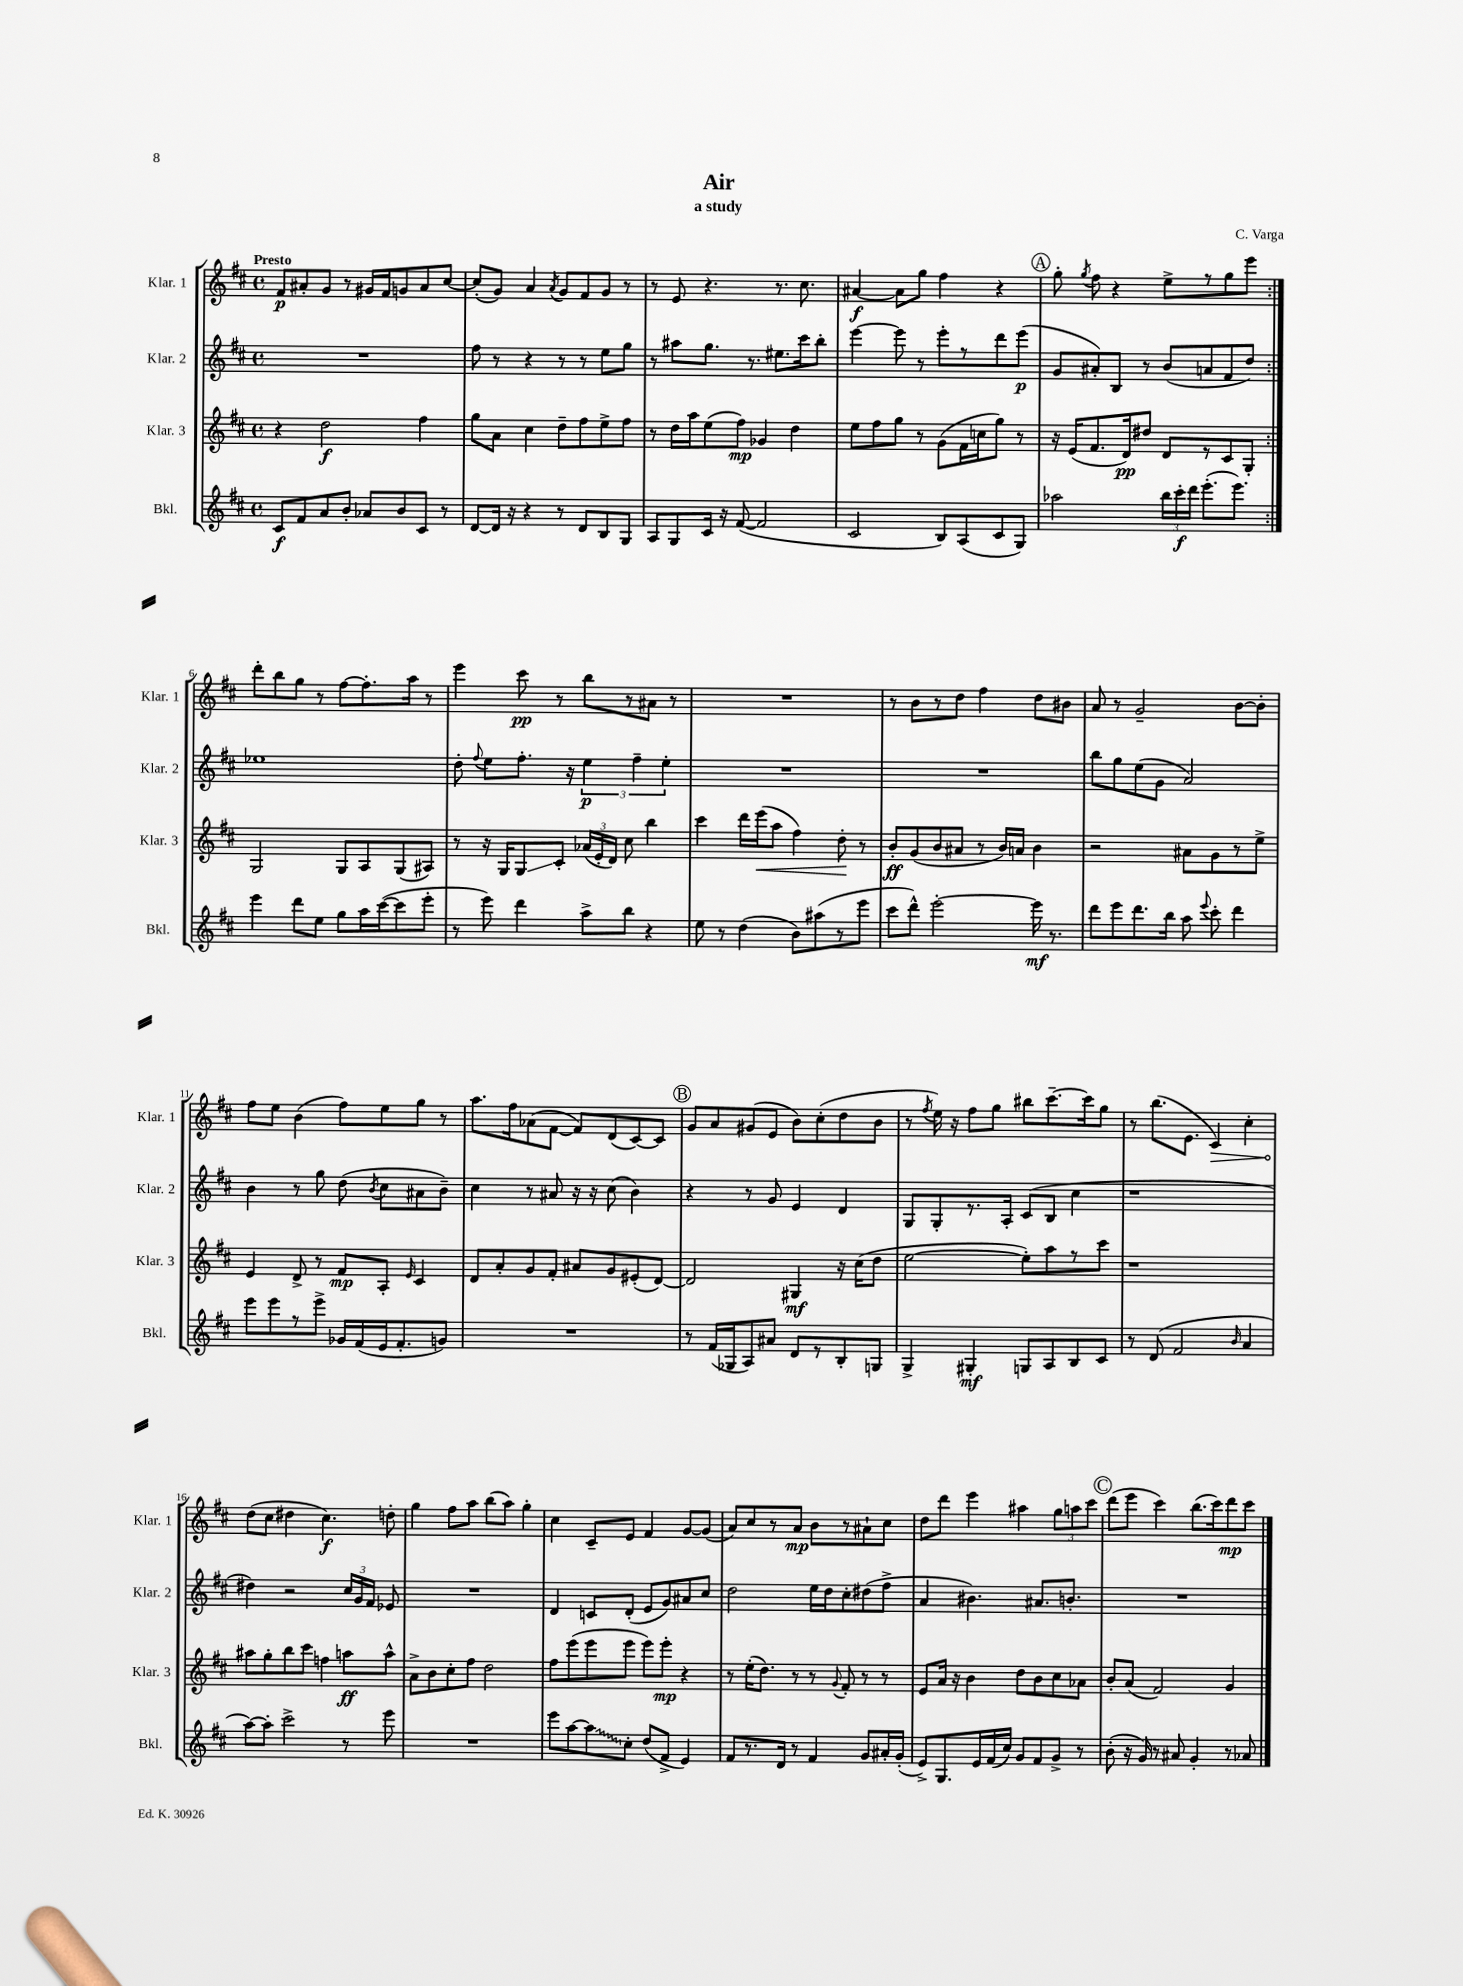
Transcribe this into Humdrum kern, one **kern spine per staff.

**kern	**kern	**kern	**kern
*staff4	*staff3	*staff2	*staff1
*clefG2	*clefG2	*clefG2	*clefG2
*k[f#c#]	*k[f#c#]	*k[f#c#]	*k[f#c#]
*M4/4	*M4/4	*M4/4	*M4/4
*met(c)	*met(c)	*met(c)	*met(c)
8c#/L	4r	1r	8f#/L
8f#/	.	.	8a#'/
8a/	2dd\	.	8g/J
8b'/J	.	.	8r
8a-/L	.	.	16g#/LL
.	.	.	16f#/J
8b/	.	.	8g/
8c#/J	4ff#\	.	8a#/
8r	.	.	[8cc#/J
=	=	=	=
[8d/L	8gg\L	8ff#\	(8cc#'/]L
16d/]Jk	8a\J	8r	8g/J)
16r	.	.	.
4r	4cc#\	4r	4a/
.	.	.	8qa/
8r	8dd~\L	8r	8g/L
8d/L	8ff#\	8r	8f#/
8B/	8ee^\	8ee\L	8g/J
8G/J	8ff#\J	8gg\J	8r
=	=	=	=
8A/L	8r	8r	8r
8G/	16dd\LL	8aa#\L	8e/
.	16aa\J	.	.
16c#/Jk	(8ee\	8.gg\J	4.r
16r	.	.	.
([8f#/	8ff#\J)	.	.
.	.	8.r	.
2f#/]	4g-/	.	.
.	.	8.ee#\L	8.r
.	4dd\	.	.
.	.	16ccc#\k	8.cc#\
.	.	8bb'\J	.
=	=	=	=
2c#/	8ee\L	[4eee\	[4a#/
.	8ff#\	.	.
.	8gg\J	8eee\]	8a#\]L
.	8r	8r	8gg\J
8B/L)	(8g\L	8eee'\L	4ff#\
(8A/	16f#\L	8r	.
.	16cc\J	.	.
8c#/	8gg\J)	8ddd\	4r
8G/J)	8r	(8eee\J	.
=	=	=	=
2aa-\	16r	8g/L	8gg'\
.	(16e/LK	.	.
.	.	.	8qgg/
.	8.f#/	8a#'/)	8ff#\
.	.	8B/J	4r
.	16d/k)	.	.
.	8dd#/J	8r	.
24bb\LL	8d/L	(8b/L	8ee^\L
24ccc#'\	.	.	.
24ddd\JJ	.	.	.
(8.eee'\L	8r	8a/	8r
.	8c#/	8f#/	8gg\
8.eee\J)	.	.	.
.	8G'/J	8dd/J)	8eee\J
=:|!	=:|!	=:|!	=:|!
4eee\	2G/	1ee-	8ddd'\L
.	.	.	8bb\
8ddd\L	.	.	8gg\J
8ee\J	.	.	8r
8gg\L	8G/L	.	[8ff#\L
16aa\L	8A/	.	8.ff#'\]
([16ccc#\J	.	.	.
8ccc#\]	(8G/	.	.
.	.	.	16aa\Jk
8eee'\J	8A#/J)	.	8r
=	=	=	=
8r	8r	8dd'\	4eee\
.	.	8qqff#/	.
8eee\)	16r	8ee\L	.
.	16G/LK	.	.
4ddd\	8G/	8.ff#'\J	8ccc#\
.	8c#'/J	.	8r
.	.	16r	.
8aa^\L	(24a-/LL	6ee\	8bb\L
.	24e'/	.	.
.	24d/JJ)	.	.
8bb\J	8cc#\	.	8r
.	.	6ff#~\	.
4r	4bb\	.	8a#\J
.	.	6ee'\	.
.	.	.	8r
=	=	=	=
8ee\	4ccc#\	1r	1r
8r	.	.	.
(4dd\	16ddd\LL	.	.
.	(16eee\J	.	.
.	8aa\J	.	.
8b\L)	4ff#\)	.	.
(8aa#\	.	.	.
8r	8dd'\	.	.
8eee\J	8r	.	.
=	=	=	=
8ccc#\L	8b'/L	1r	8r
8ddd^^\J)	(8g/	.	8b\L
[2eee'\	8b/	.	8r
.	8a#/J	.	8dd\J
.	8r	.	4ff#\
.	16b/LL)	.	.
.	16a/JJ	.	.
16eee\]	4b\	.	8dd\L
8.r	.	.	.
.	.	.	8b#\J
=	=	=	=
8ddd\L	2r	8bb\L	8a/
8eee\	.	8gg\	8r
8.ddd\	.	(8ee\	2g~/
.	.	8g\J	.
16bb\Jk	.	.	.
8aa\	8a#\L	2a/)	.
8qqeee/	.	.	.
8ccc#'\	8g\	.	.
4ddd\	8r	.	[8b\L
.	8ee^\J	.	8b'\]J
=	=	=	=
8eee\L	4e/	4b\	8ff#\L
8eee\	.	.	8ee\J
8r	8d^/	8r	(4b\
8eee^\J	8r	8gg\	.
16g-/LL	8f#/L	(8dd\	8ff#\L)
(16f#/	.	.	.
.	.	8qb/	.
16e/J	8A'/J	8cc#\L	8ee\
8.f#'/	.	.	.
.	16qqe/	.	.
.	4c#/	8a#\	8gg\J
8g/J)	.	8b~\J)	8r
=	=	=	=
1r	8d/L	4cc#\	8.aa\L
.	8a'/	.	.
.	.	.	16ff#\k
.	8g/	8r	(8a-\
.	8f#'/J	8a#/	[8f#\J
.	8a#/L	16r	8f#/]L)
.	.	16r	.
.	8g/	(8cc#\	(8d/
.	(8e#'/	4b\)	[8c#/)
.	[8d/J)	.	8c#/]J
=	=	=	=
8r	2d/]	4r	8g/L
(16f#/LL	.	.	8a/
16G-/J	.	.	.
8A/)	.	8r	(8g#/
8a#/J	.	8g/	8e/J
8d/L	4G#/	4e/	8b\L)
8r	.	.	(8cc#'\
8B'/	16r	4d/	8dd\
.	(16cc#\LK	.	.
8G/J	8dd\J	.	8b\J
=	=	=	=
4G^/	[2ee\	8G/L	8r
.	.	.	8qff#/
.	.	8G'/	16ee\)
.	.	.	16r
4G#'/	.	8.r	8ff#\L
.	.	.	8gg\J
.	.	16A'/Jk	.
8G/L	8ee'\]L)	(8c#/L	8bb#\L
8A/	8aa\	8B/J	[8.ccc#~\
8B/	8r	4cc#\	.
.	.	.	16ccc#\]k
8c#/J	8ccc#\J	.	8gg\J
=	=	=	=
8r	1r	1r	8r
(8d/	.	.	(8.bb\L
2f#/	.	.	.
.	.	.	8.e\J
.	.	.	4c#/)
16qqb/	.	.	.
4a/	.	.	4cc#'\
=	=	=	=
[8aa\L)	8aa#\L	4dd#\)	(8dd\L
8aa'\]J	8gg'\	.	8cc#\J
2ccc#^\	8bb\	2r	4dd#\
.	8ccc#\J	.	.
.	4ff\	.	4.cc#\)
8r	8aa\L	24cc#/LL	.
.	.	24g/	.
.	.	24f#/JJ	.
8eee\	8aa^^\J	8e-/	8dd'\
=	=	=	=
1r	8a^\L	1r	4gg\
.	8b\	.	.
.	8cc#'\	.	8ff#\L
.	8ff#\J	.	8aa\J
.	2dd\	.	(8bb\L
.	.	.	8aa\J)
.	.	.	4gg'\
=	=	=	=
8eee\L	8ff#\L	4d/	4cc#\
[8aa\	(8eee\	.	.
8aa\]	8eee\	8c/L	8c#~/L
8cc#'\J	8eee\J	(8d'/J	8e/J
(8dd/L	8eee\L)	8e/L	4f#/
8f#^/J	8eee'\J	8g/)	.
4e/)	4r	8a#/	[8g/L
.	.	8cc#/J	(8g/]J
=	=	=	=
8f#/L	8r	2dd\	8a/L)
8.r	(16ee'\LK	.	8cc#/
.	8.dd\J)	.	.
.	.	.	8r
16d/Jk	.	.	.
8r	8r	.	8a/J
4f#/	8r	16ee\LL	8b\L
.	.	16dd\J	.
.	8qqg/	.	.
.	8f#'/	8cc#'\	8r
8g/L	8r	(8dd#\	8a#`\
16a#'/L	8r	8ff#^\J	8cc#\J
(16g'/JJ	.	.	.
=	=	=	=
8e^/L)	8e/L	4a/	8dd\L
8.G/	16a/Jk	.	8ddd\J
.	16r	.	.
.	4b\	4.b#\)	4eee\
16e/L	.	.	.
(16f#/	.	.	.
16cc#/JJ)	.	.	.
8g/L	8dd\L	.	4aa#\
8f#/	8b\	8.a#/L	.
8g^/J	8cc#\	.	12gg\L
.	.	8.b'/J	.
.	.	.	12aa\
8r	8a-\J	.	.
.	.	.	12ccc#\J
=	=	=	=
(8b'\	8b'/L	1r	(8ddd\L
16r	(8a/J	.	8eee\J
16g/)	.	.	.
8r	2f#/)	.	4ccc#\)
8a#/	.	.	.
4g'/	.	.	(8.bb\L
.	.	.	16ccc#\k)
8r	4g/	.	8ddd\
8a-/	.	.	8ccc#\J
==	==	==	==
*-	*-	*-	*-
